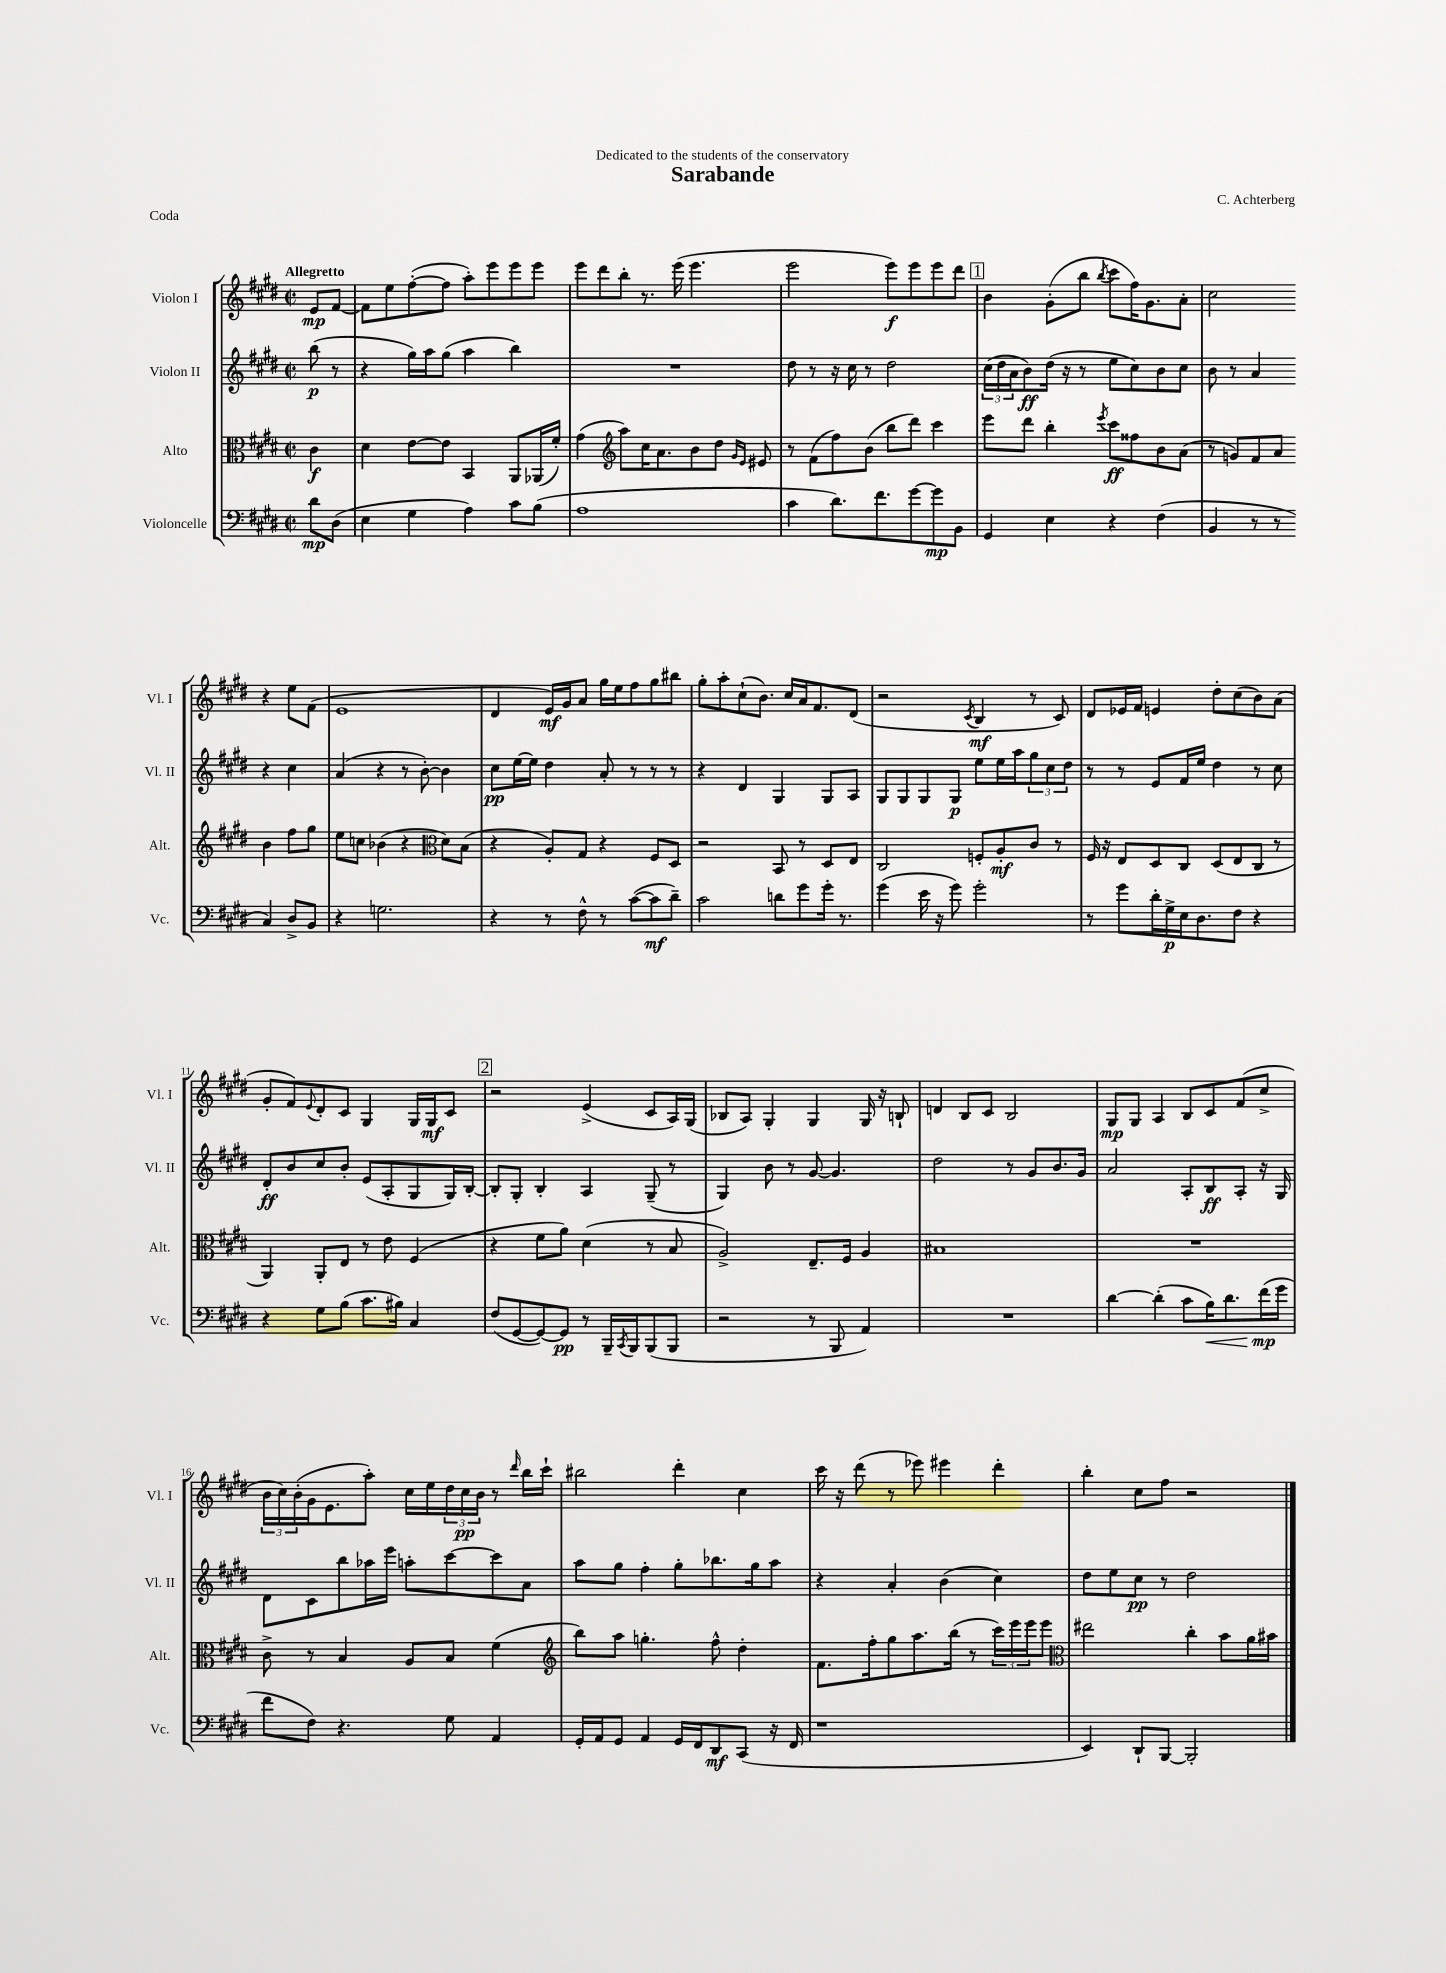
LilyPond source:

\header { title = "Sarabande" composer = "C. Achterberg" dedication = "Dedicated to the students of the conservatory" piece = "Coda" }
<<
\new StaffGroup <<
\new Staff = "s0" \with { instrumentName = "Violon I" shortInstrumentName = "Vl. I" } {
    \clef treble \key e \major \defaultTimeSignature \time 2/2 \partial 4 \tempo "Allegretto"
    e'8\mp fis'8~ |
    fis'8 e''8 fis''8~-.( fis''8 a''8-.) e'''8 e'''8 e'''8 |
    e'''8 dis'''8 b''8-. r8. e'''16( e'''4. |
    e'''2 e'''8\f) e'''8 e'''8 dis'''8 |
    \mark \markup { \box "1" } b'4 gis'8-.( b''8 \acciaccatura { b''8 } cis'''8 fis''16) gis'8. a'8-. |
    cis''2 r4 e''8 fis'8( |
    e'1 |
    dis'4 e'16\mf) gis'16 a'8 gis''16 e''16 fis''8 gis''8 bis''8 |
    gis''8-. a''8-. cis''8-!( b'8.) cis''16 a'16 fis'8. dis'8( |
    r2 \acciaccatura { cis'8 } b4\mf r8 cis'8) |
    dis'8 ees'16 fis'16 e'4 dis''8-. cis''8( b'8) a'8( |
    gis'8-. fis'8) \appoggiatura { e'8 } dis'8-. cis'8 gis4 gis16 gis16\mf cis'8 |
    \mark \markup { \box "2" } r2 e'4->( cis'8 a16) gis16( |
    bes8 a8) gis4-. gis4 gis16 r16 b8-! |
    d'4 b8 cis'8 b2 |
    gis8\mp gis8 a4 b8 cis'8 fis'8( cis''8-> |
    \tuplet 3/2 { b'16 cis''16) b'16-.( } gis'16 e'8. a''8-.) cis''16 e''16 \tuplet 3/2 { dis''16 cis''16\pp b'16 } r8 \grace { dis'''16 } b''16 cis'''16-! |
    bis''2 dis'''4-. cis''4 |
    cis'''16 r16 dis'''8( r8 ees'''8) eis'''4 dis'''4-. |
    b''4-. cis''8 fis''8 r2 \bar "|." |
}
\new Staff = "s1" \with { instrumentName = "Violon II" shortInstrumentName = "Vl. II" } {
    \clef treble \key e \major \defaultTimeSignature \time 2/2 \partial 4
    b''8\p( r8 |
    r4 gis''16) a''16 gis''8( a''4 b''4) |
    R1 |
    dis''8 r8 r16 cis''16 r8 dis''2 |
    \mark \markup { \box "1" } \tuplet 3/2 { cis''16( dis''16 a'16 } b'8\ff) dis''16( r16 r8 e''8 cis''8) b'8 cis''8 |
    b'8 r8 a'4 r4 cis''4 |
    a'4( r4 r8 b'8~-.) b'4 |
    cis''8\pp e''16~ e''16 dis''4 a'8-. r8 r8 r8 |
    r4 dis'4 gis4 gis8 a8 |
    gis8 gis8 gis8 gis8\p e''8 e''16 a''16 \tuplet 3/2 { gis''8 cis''8 dis''8 } |
    r8 r8 e'8 fis'16 e''16 dis''4 r8 cis''8 |
    dis'8-.\ff b'8 cis''8 b'8-. e'8( a8-. gis8 gis16) b16~-. |
    \mark \markup { \box "2" } b8-. gis8-. b4-. a4 gis8--( r8 |
    gis4) b'8 r8 gis'8~ gis'4. |
    dis''2 r8 gis'8 b'8. gis'16 |
    a'2 a8-. b8\ff a8-. r16 gis16 |
    dis'8 cis'8 b''8 aes''16 e'''16 a''8-. cis'''8~ cis'''8 a'8 |
    a''8 gis''8 fis''4-. gis''8-. bes''8. gis''16 a''8 |
    r4 a'4-. b'4( cis''4) |
    dis''8 e''8 cis''8\pp r8 dis''2 \bar "|." |
}
\new Staff = "s2" \with { instrumentName = "Alto" shortInstrumentName = "Alt." } {
    \clef alto \key e \major \defaultTimeSignature \time 2/2 \partial 4
    cis'4\f |
    dis'4 e'8~ e'8 b,4 a,8 aes,16( fis'16-.) |
    gis'4( \clef treble a''8) cis''16 a'8. b'8 dis''8 \grace { gis'16 e'16 } eis'8 |
    r8 fis'8( fis''8) b'8( b''8 dis'''8) cis'''4 |
    \mark \markup { \box "1" } e'''8 dis'''8 b''4-. \acciaccatura { e'''8 } cis'''8\ff fisis''8 b'8 a'8( |
    r8 g'8) fis'8 a'8 b'4 fis''8 gis''8 |
    e''8 c''8 bes'4( r4 \clef alto dis'8) b8( |
    r4 a8-.) gis8 r4 fis8 dis8 |
    r2 b,8 r8 dis8 e8 |
    cis2 f8-. a8-.\mf cis'8 r8 |
    fis16 r16 e8 dis8 cis8 dis8( e8 cis8 r8 |
    a,4) a,8-. e8 r8 e'8 fis4( |
    \mark \markup { \box "2" } r4 fis'8 a'8) dis'4( r8 b8 |
    a2->) e8.-- fis16 a4 |
    bis1 |
    R1 |
    cis'8-> r8 b4 a8 b8 fis'4( |
    \clef treble b''8) a''8 g''4.-. fis''8-^ dis''4-. |
    fis'8. fis''16-. gis''8 a''8. b''16( r8 \tuplet 3/2 { cis'''16) e'''16 e'''16 } e'''8 |
    \clef alto eis''2 cis''4-. b'8 a'16 bis'16 \bar "|." |
}
\new Staff = "s3" \with { instrumentName = "Violoncelle" shortInstrumentName = "Vc." } {
    \clef bass \key e \major \defaultTimeSignature \time 2/2 \partial 4
    dis'8\mp dis8( |
    e4 gis4 a4) cis'8 b8( |
    a1 |
    cis'4 dis'8.) fis'8. gis'8~ gis'8\mp b,8 |
    \mark \markup { \box "1" } gis,4 e4 r4 fis4( |
    b,4 r8 r8 cis4) dis8-> b,8 |
    r4 g2. |
    r4 r8 fis8-^ r8 cis'8~( cis'8\mf dis'8--) |
    cis'2 d'8 gis'8 gis'16-. r8. |
    gis'4( e'16 r16 gis'8) gis'2-. |
    r8 gis'8 dis'16-. gis16->\p e16 dis8. fis8 r4 |
    r4 gis8 b8( cis'8. bis16) cis4 |
    \mark \markup { \box "2" } fis8( gis,8~ gis,8~) gis,8\pp r8 b,,16-- \acciaccatura { cis,8 } b,,16 b,,8( b,,8 |
    r2 r8 b,,8 a,4) |
    R1 |
    dis'4~ dis'4-.( cis'8 b16\<) dis'8. fis'16\mp\!( gis'16 |
    fis'8 fis8) r4. gis8 a,4 |
    gis,16-. a,16 gis,8 a,4 gis,16 fis,16 dis,8\mf cis,8( r16 fis,16 |
    r1 |
    e,4) dis,8-! b,,8~ b,,2-. \bar "|." |
}
>>
>>
